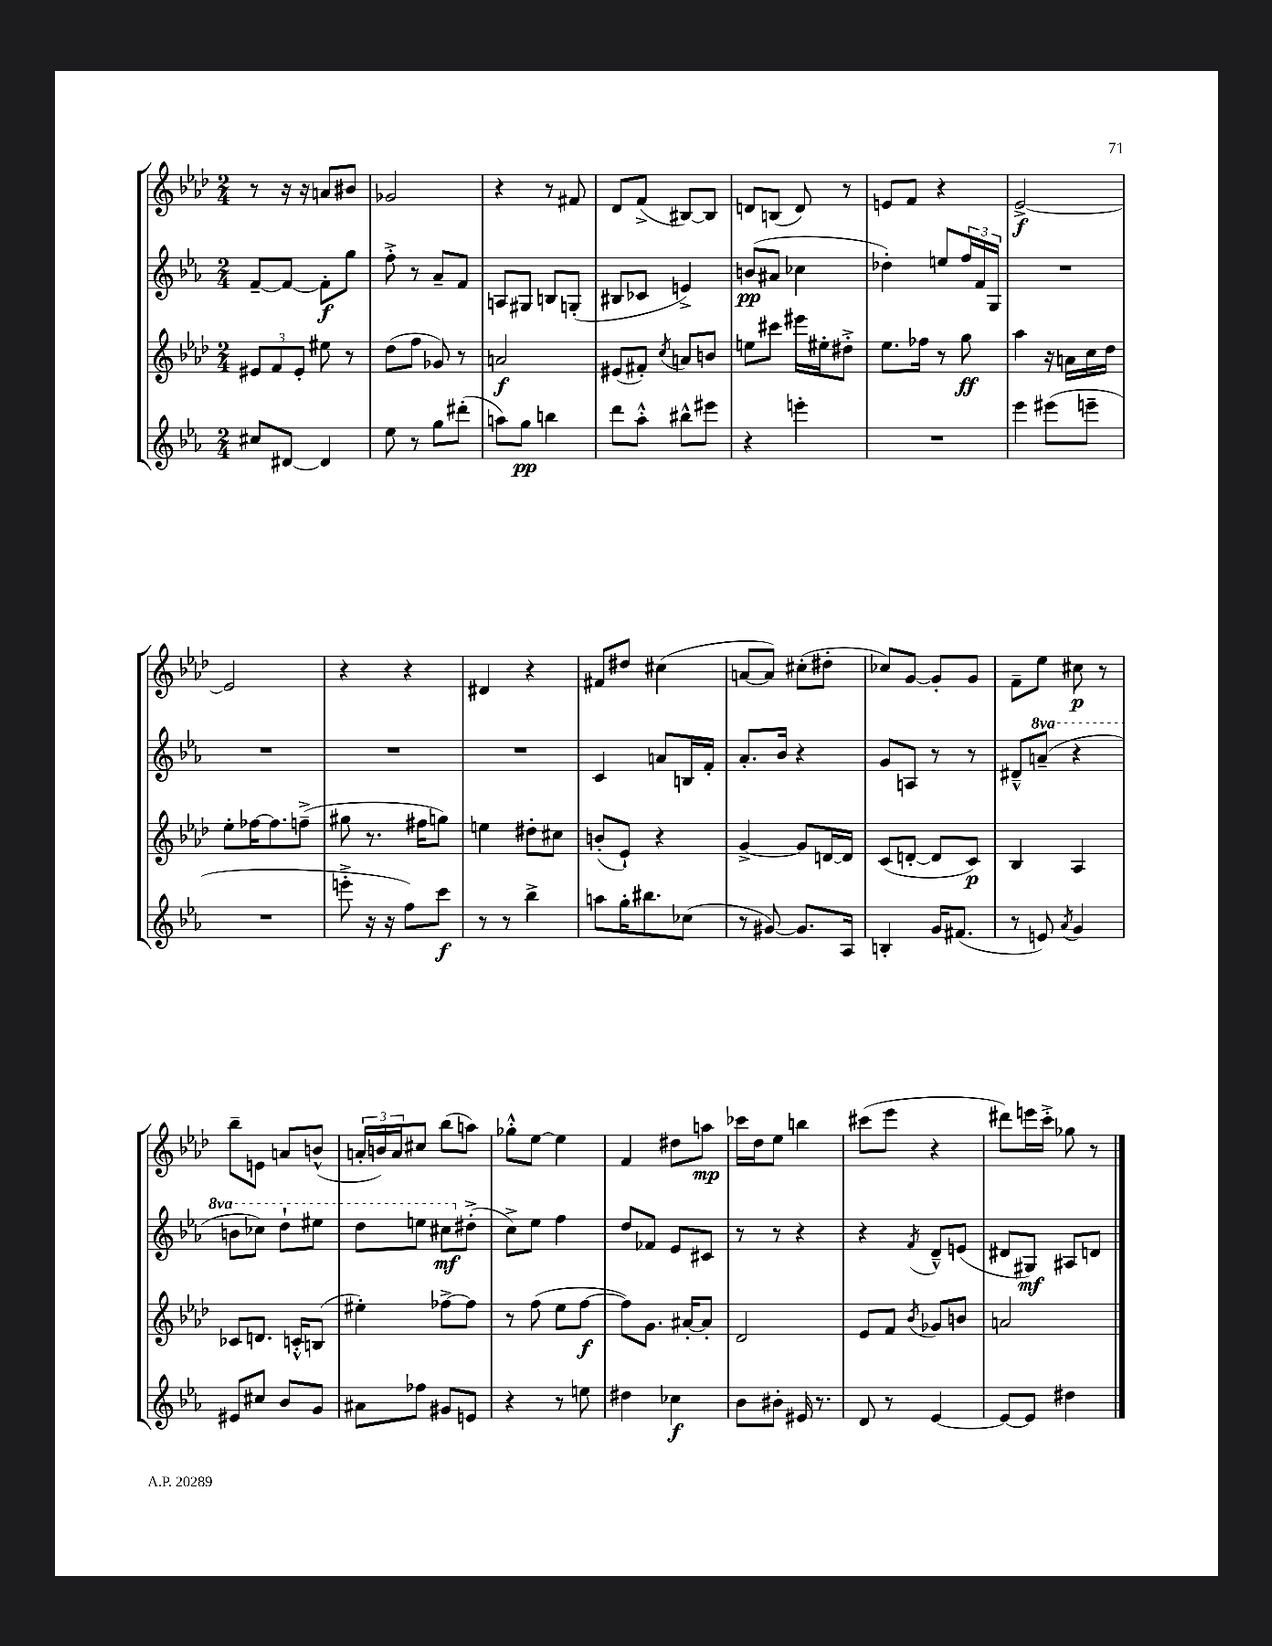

**kern	**kern	**kern	**kern
*staff4	*staff3	*staff2	*staff1
*clefG2	*clefG2	*clefG2	*clefG2
*k[b-e-a-]	*k[b-e-a-d-]	*k[b-e-a-]	*k[b-e-a-d-]
*M2/4	*M2/4	*M2/4	*M2/4
8cc#	12e#	[8f~	8r
.	12f	.	.
[8d#	.	8f_	16r
.	12e#'	.	.
.	.	.	16r
4d#]	8ee#	8f']	8a
.	8r	8gg	8b#
=	=	=	=
8ee-	(8dd-	8ff'^	2g-
8r	8ff	8r	.
8gg	8g-)	8a-~	.
(8ddd#'	8r	8f	.
=	=	=	=
8aa)	2a	8A	4r
8gg	.	8G#	.
4bb	.	8B	8r
.	.	(8G'	8f#
=	=	=	=
8ddd	(8e#	8B#	8d-
8aa-'^^	8f#')	8c-	(8f^
.	8qcc	.	.
8bb#^^	8a	4e^)	[8B#)
8eee#	8b	.	8B#]
=	=	=	=
4r	8ee	(8b	8d
.	8ccc#	8a#	(8B
4eee'	16eee#	4cc-	8d)
.	16ee#'	.	.
.	8dd#'^	.	8r
=	=	=	=
2r	8.ee-	4dd-')	8e
.	.	.	8f
.	16ff-	.	.
.	8r	8ee	4r
.	8gg	24ff	.
.	.	24f	.
.	.	24G	.
=	=	=	=
4eee-	4aa-	2r	[2e-^
(8eee#	16r	.	.
.	16a	.	.
8eee~	16cc	.	.
.	16dd-	.	.
=	=	=	=
2r	8ee-'	2r	2e-]
.	[16ff-	.	.
.	8.ff-]	.	.
.	(8ff~^	.	.
=	=	=	=
8eee'^	8gg#	2r	4r
16r	8.r	.	.
16r	.	.	.
8ff)	.	.	4r
.	16ff#	.	.
8ccc	8gg)	.	.
=	=	=	=
8r	4ee	2r	4d#
8r	.	.	.
4bb-^	8dd#'	.	4r
.	8cc#	.	.
=	=	=	=
8aa	(8b'	4c	8f#
16gg'	8e-`)	.	8dd#
8.bb#	.	.	.
.	4r	8a	(4cc#
(8cc-	.	16B	.
.	.	16f'	.
=	=	=	=
8r	[4g^	8.a-'	[8a
[8g#)	.	.	8a])
.	.	16b-	.
8.g#]	8g]	4r	(8cc#'
.	[16d	.	8dd#'
16A-	16d]	.	.
=	=	=	=
4B'	(8c	8g	8cc-)
.	[8d'	8A	[8g
16g	8d]	8r	8g']
(8.f#	.	.	.
.	8c)	8r	8g
=	=	=	=
8r	4B-	8d#~^^	8f~
8e)	.	(8aa~	8ee-
8qa-	.	.	.
4g	4A-	4r	8cc#
.	.	.	8r
=	=	=	=
8e#	8c-	8bb	8bb-~
8cc#	8.d	8ccc-)	8e
8b-	.	8ddd`	8a
.	16c'^^	.	.
8g	(8B	8eee#	(8b^^
=	=	=	=
8a#	4ee#')	8ddd	24a'
.	.	.	24b)
.	.	.	24a
8ff-	.	8eee	8cc#
8g#	[8ff-^	8ccc#	(8bb-
8e	8ff-]	(8dd#'^	8aa)
=	=	=	=
4r	8r	8cc^)	8gg-'^^
.	(8ff	8ee-	[8ee-
8r	8ee-	4ff	4ee-]
8ee	[8ff	.	.
=	=	=	=
4dd#	8ff])	8dd	4f
.	8.g	8f-	.
4cc-	.	8e-	8dd#
.	[16a#'	.	.
.	8a#']	8c#	8aa
=	=	=	=
8b-	2d-	8r	16ccc-
.	.	.	16dd-
8b#'	.	8r	8ee-
16e#	.	4r	4bb
8.r	.	.	.
=	=	=	=
8d	8e-	4r	(8ccc#
8r	8f	.	8eee-
.	8qb-	8qf	.
[4e-	8g-	8d~^^	4r
.	8b	(8e	.
=	=	=	=
8e-_	2a	8d#	8ddd#)
8e-]	.	8G#)	16eee
.	.	.	16ccc'^
4dd#	.	8A#	8gg-
.	.	8d	8r
==	==	==	==
*-	*-	*-	*-
